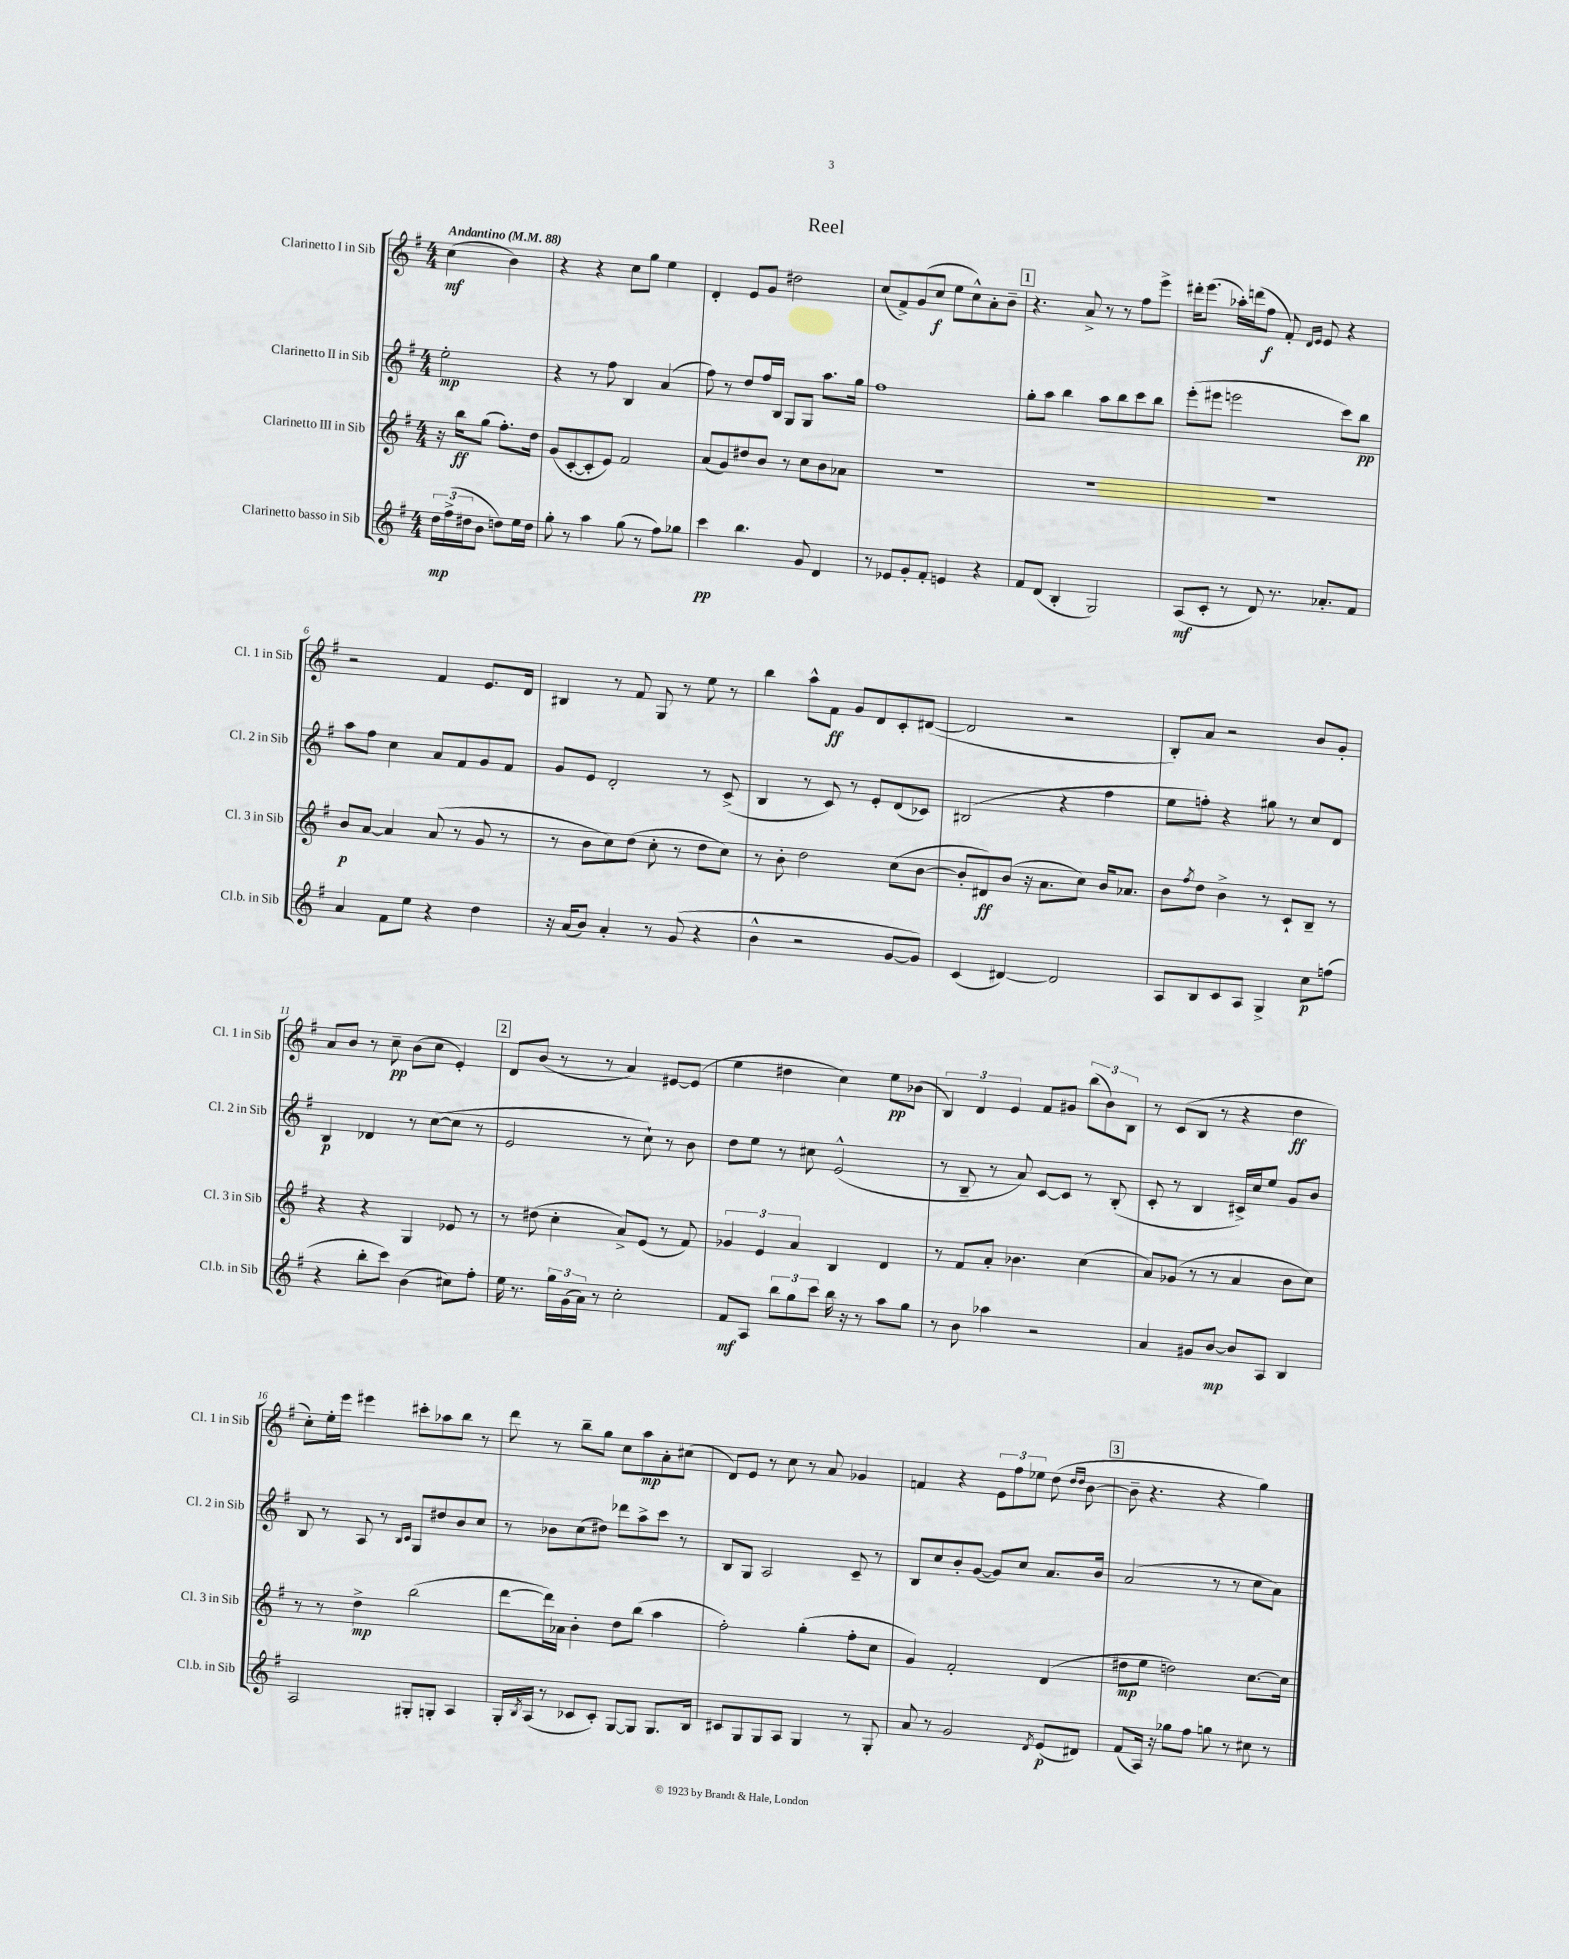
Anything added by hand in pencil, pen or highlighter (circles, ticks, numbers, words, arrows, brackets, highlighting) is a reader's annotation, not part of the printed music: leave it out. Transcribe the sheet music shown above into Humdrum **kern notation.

**kern	**dynam	**kern	**dynam	**kern	**dynam	**kern	**dynam
*part4	*part4	*part3	*part3	*part2	*part2	*part1	*part1
*staff4	*staff4	*staff3	*staff3	*staff2	*staff2	*staff1	*staff1
*I"Clarinetto basso in Sib	*	*I"Clarinetto III in Sib	*	*I"Clarinetto II in Sib	*	*I"Clarinetto I in Sib	*
*I'Cl.b. in Sib	*	*I'Cl. 3 in Sib	*	*I'Cl. 2 in Sib	*	*I'Cl. 1 in Sib	*
*clefG2	*	*clefG2	*	*clefG2	*	*clefG2	*
*k[f#]	*	*k[f#]	*	*k[f#]	*	*k[f#]	*
*M4/4	*	*M4/4	*	*M4/4	*	*M4/4	*
*MM88	*	*MM88	*	*MM88	*	*MM88	*
=	=	=	=	=	=	=	=
!	!	!	!	!	!	!LO:TX:a:B:t=Andantino	!
24dd\LL	mp	16r	.	2ee'\	mp	(4cc\	mf
(24ff#^\	.	.	.	.	.	.	.
.	.	16bb\KL	ff	.	.	.	.
24dd#X\J	.	.	.	.	.	.	.
8b\J	.	(8gg\J	.	.	.	.	.
8ddn\L)	.	8.ff#'\L)	.	.	.	4b\)	.
16ee\L	.	.	.	.	.	.	.
16dd\JJ	.	16dd\Jk	.	.	.	.	.
=1	=1	=1	=1	=1	=1	=1	=1
8gg'\	.	(8g/L	.	4r	.	4r	.
8r	.	[8c'/	.	.	.	.	.
4aa\	.	8c'/]	.	8r	.	4r	.
.	.	8e/J)	.	8ff#\	.	.	.
(8gg\	.	2f#/	.	4B/	.	8cc\L	.
8r	.	.	.	.	.	8gg\J	.
8ff#\L)	.	.	.	(4a/	.	4ee\	.
8gg-X\J	.	.	.	.	.	.	.
=2	=2	=2	=2	=2	=2	=2	=2
4ccc\	pp	(8a/L	.	8ff#\)	.	4d'/	.
.	.	8g/)	.	8r	.	.	.
4.bb\	.	8dd#X/	.	8dd/L	.	8e/L	.
.	.	8b/J	.	16ff#/L	.	8g/J	.
.	.	.	.	16B/JJ	.	.	.
.	.	8r	.	8G/L	.	2dd#X\	.
8g/	.	8cc\L	.	8G/J	.	.	.
4d/	.	8b\	.	8.aa\L	.	.	.
.	.	8a-X\J	.	.	.	.	.
.	.	.	.	16gg\Jk	.	.	.
=3	=3	=3	=3	=3	=3	=3	=3
8r	.	1r	.	1ff#	.	(8cc/L	.
8e-X/L	.	.	.	.	.	8f#^/)	.
8g'/	.	.	.	.	.	(8g/	.
8f#'/J	.	.	.	.	.	8cc/J	f
4en/	.	.	.	.	.	8ee\L	.
.	.	.	.	.	.	8cc^^\)	.
4r	.	.	.	.	.	8a'\	.
.	.	.	.	.	.	8b~\J	.
!!LO:REH:place=s1:t=1
=4	=4	=4	=4	=4	=4	=4	=4
8f#/L	.	1r	.	8gg'\L	.	4.r	.
(8d/J	.	.	.	8aa\J	.	.	.
4B'/	.	.	.	4bb\	.	.	.
.	.	.	.	.	.	8a^/	.
2G/)	.	.	.	8aa\L	.	8r	.
.	.	.	.	8bb\	.	8r	.
.	.	.	.	8ccc\	.	8ff#\L	.
.	.	.	.	8bb\J	.	8eee^\J	.
=5	=5	=5	=5	=5	=5	=5	=5
(8A/L	mf	1r	.	(8eee'\L	.	16ddd#X'\KL	.
.	.	.	.	.	.	(8.eee\J	.
8c'/J	.	.	.	8eee#X\J	.	.	.
8r	.	.	.	2eeen\	.	16aa-X'\LL)	.
.	.	.	.	.	.	(16dddn\J	.
8d/)	.	.	.	.	.	8ff#\J	f
8.r	.	.	.	.	.	8f#'/)	.
.	.	.	.	.	.	16qqd/LL	.
.	.	.	.	.	.	16qqe/JJ	.
.	.	.	.	.	.	8e/	.
8.a-X'/L	.	.	.	.	.	.	.
.	.	.	.	8ccc\L)	.	4r	.
8f#/J	.	.	.	8bb\J	pp	.	.
!!LO:LB:g=z
=6	=6	=6	=6	=6	=6	=6	=6
4a/	.	8b/L	p	8aa\L	.	2r	.
.	.	[8a/J	.	8ff#\J	.	.	.
8f#\L	.	4a/]	.	4cc\	.	.	.
8ee\J	.	.	.	.	.	.	.
4r	.	(8a/	.	8a/L	.	4f#/	.
.	.	8r	.	8f#/	.	.	.
4dd\	.	8g/	.	8g/	.	8.e/L	.
.	.	8r	.	8f#/J	.	.	.
.	.	.	.	.	.	16d/Jk	.
=7	=7	=7	=7	=7	=7	=7	=7
16r	.	8r	.	8g/L	.	4B#X/	.
(16a/KL	.	.	.	.	.	.	.
8b/J)	.	8b\L	.	8e/J	.	.	.
4a'/	.	8cc\)	.	2d'/	.	8r	.
.	.	(8dd\J	.	.	.	8f#/	.
8r	.	8cc'\	.	.	.	8G/	.
(8g/	.	8r	.	.	.	8r	.
4r	.	8dd\L	.	8r	.	8ee\	.
.	.	8cc\J)	.	(8c^/	.	8r	.
=8	=8	=8	=8	=8	=8	=8	=8
4b^^\	.	8r	.	4B/	.	4bb\	.
.	.	8b'\	.	.	.	.	.
2r	.	2dd\	.	8r	.	8aa^^\L	.
.	.	.	.	8c/)	.	8f#\J	ff
.	.	.	.	8r	.	8g/L	.
.	.	.	.	8e'/L	.	8d/	.
[8g/L	.	(8cc\L	.	(8d/	.	8c'/	.
8g/J])	.	[8b\J	.	8c-X/J)	.	([8d#X/J	.
=9	=9	=9	=9	=9	=9	=9	=9
(4c/	.	8b'/L]	.	(2B#X/	.	2d#/]	.
.	.	8d#X/)	ff	.	.	.	.
[4d#X/)	.	(8b/J	.	.	.	.	.
.	.	16r	.	.	.	.	.
.	.	8.a\L	.	.	.	.	.
2d#/]	.	.	.	4r	.	2r	.
.	.	8cc\J)	.	.	.	.	.
.	.	16b/KL	.	4ff#\	.	.	.
.	.	8.a-X/J	.	.	.	.	.
=10	=10	=10	=10	=10	=10	=10	=10
8A/L	.	8b\L	.	8ee\L	.	8B'/L)	.
.	.	8qff#/	.	.	.	.	.
8B/	.	8dd\J	.	8ffn'\J)	.	8a/J	.
8c/	.	4b^\	.	4r	.	2r	.
8A/J	.	.	.	.	.	.	.
4G^/	.	8r	.	8gg#X\	.	.	.
.	.	8c`/L	.	8r	.	.	.
8cc\L	p	8B~/J	.	8cc/L	.	8b/L	.
(8ffn\J	.	8r	.	8d/J	.	8g'/J	.
!!LO:LB:g=z
=11	=11	=11	=11	=11	=11	=11	=11
4r	.	4r	.	4B/	p	8a/L	.
.	.	.	.	.	.	8b/J	.
8bb'\L	.	4r	.	4d-X/	.	8r	.
8ccc\J)	.	.	.	.	.	8cc~\	pp
(4b\	.	4G/	.	8r	.	(8b\L	.
.	.	.	.	([8cc\L	.	8cc\J	.
8cc#X\L)	.	8e-X/	.	8cc\J]	.	4e'/)	.
8ff#'\J	.	8r	.	8r	.	.	.
!!LO:REH:place=s1:t=2
=12	=12	=12	=12	=12	=12	=12	=12
16ee\	.	8r	.	2e/	.	8d/L	.
8.r	.	.	.	.	.	.	.
.	.	(8dd#X\	.	.	.	(8b/J	.
24gg\LL	.	4cc'\	.	.	.	8r	.
(24g\	.	.	.	.	.	.	.
24a\JJ)	.	.	.	.	.	.	.
8r	.	.	.	.	.	8r	.
2cc'\	.	8a^/L)	.	8r	.	4a/)	.
.	.	(8e/J	.	8cc`\)	.	.	.
.	.	8r	.	8r	.	[8e#X/L	.
.	.	8f#/)	.	8b\	.	(8e#/J]	.
=13	=13	=13	=13	=13	=13	=13	=13
8f#/L	mf	6g-X/	.	8dd\L	.	4ee\	.
8A/J	.	.	.	8ee\J	.	.	.
.	.	6e/	.	.	.	.	.
12bb\L	.	.	.	8r	.	4dd#X\	.
12gg\	.	6a/	.	.	.	.	.
.	.	.	.	8cc#X\	.	.	.
12ccc\J	.	.	.	.	.	.	.
16bb\	.	4B/	.	(2e^^/	.	4cc\)	.
16r	.	.	.	.	.	.	.
8r	.	.	.	.	.	.	.
8aa\L	.	4d/	.	.	.	8ee\L	pp
8gg\J	.	.	.	.	.	(8b-X\J	.
=14	=14	=14	=14	=14	=14	=14	=14
8r	.	8r	.	8r	.	6B/)	.
8b\	.	8f#/L	.	8B~/	.	.	.
.	.	.	.	.	.	6d/	.
4aa-X\	.	8a'/J	.	8r	.	.	.
.	.	.	.	.	.	6e/	.
.	.	4.b-X\	.	8a/)	.	.	.
2r	.	.	.	[8c/L	.	8f#/L	.
.	.	.	.	8c/J]	.	8g#X/J	.
.	.	(4cc\	.	8r	.	(12bb\L	.
.	.	.	.	.	.	12b\)	.
.	.	.	.	(8B'/	.	.	.
.	.	.	.	.	.	12B\J	.
=15	=15	=15	=15	=15	=15	=15	=15
4a/	.	8a/L)	.	8c'/	.	8r	.
.	.	(8g-X/J	.	8r	.	(8c/L	.
8g#X/L	.	8r	.	4B/	.	8B/J	.
[8b/J	mp	8r	.	.	.	8r	.
8b/L]	.	4a/	.	16c#X^/LL)	.	4r	.
.	.	.	.	16cc/J	.	.	.
8A/J	.	.	.	8ee/J	.	.	.
4B/	.	8b\L	.	8g/L	.	4dd\	ff
.	.	8cc\J)	.	8b/J	.	.	.
!!LO:LB:g=z
=16	=16	=16	=16	=16	=16	=16	=16
2A/	.	8r	.	8B/	.	8cc'\L)	.
.	.	8r	.	8r	.	16ee'\L	.
.	.	.	.	.	.	16eee\JJ	.
.	.	4dd^\	mp	8A/	.	4eee#X\	.
.	.	.	.	8r	.	.	.
.	.	.	.	16qqB/LL	.	.	.
.	.	.	.	16qqc/JJ	.	.	.
8G#X'/L	.	(2bb\	.	8G/L	.	8ccc#X'\L	.
8Gn'/J	.	.	.	8dd#X/	.	8aa-X\	.
4A/	.	.	.	8b/	.	8bb\J	.
.	.	.	.	8cc/J	.	8r	.
=17	=17	=17	=17	=17	=17	=17	=17
16G'/LL	.	[8ddd\L	.	8r	.	8ddd\	.
8qB/	.	.	.	.	.	.	.
(16A/JJ	.	.	.	.	.	.	.
8r	.	16ddd\L])	.	8b-X\L	.	8r	.
.	.	16a-X\JJ	.	.	.	.	.
8c-X/L	.	4b'\	.	(8cc\	.	8bb~\L	.
8c-'/J)	.	.	.	8dd#X\J)	.	8gg\J	.
[8G/L	.	8dd\L	.	8ddd-X\L	.	8cc\L	.
8G/J]	.	(8bb\J	.	8aa^\	.	8aa\	mp
8.G/L	.	4aa\	.	8ccc\J	.	8a'\	.
.	.	.	.	8r	.	(8cc#X\J	.
16B/Jk	.	.	.	.	.	.	.
=18	=18	=18	=18	=18	=18	=18	=18
8c#X/L	.	2ff#'\)	.	8B/L	.	8d/L)	.
8G/	.	.	.	8G/J	.	8e/J	.
8G/	.	.	.	2A/	.	8r	.
8A/J	.	.	.	.	.	8cc\	.
4G/	.	(4gg'\	.	.	.	8r	.
.	.	.	.	.	.	8a/	.
8r	.	8ff#'\L	.	8c~/	.	4g-X/	.
8G'/	.	8cc\J	.	8r	.	.	.
=19	=19	=19	=19	=19	=19	=19	=19
8a/	.	4g/)	.	8B/L	.	4fn/	.
8r	.	.	.	8cc/	.	.	.
2g/	.	2f#'/	.	8b'/	.	4r	.
.	.	.	.	([8g/J	.	.	.
.	.	.	.	8g/L])	.	12e\L	.
.	.	.	.	.	.	12ff#\	.
.	.	.	.	8cc/J	.	.	.
.	.	.	.	.	.	12ee-X\J	.
8qd/	.	.	.	.	.	.	.
(8e/L	p	(4d/	.	8.a/L	.	(8dd\	.
.	.	.	.	.	.	16qqdd/LL	.
.	.	.	.	.	.	16qqdd/JJ	.
8d#X/J)	.	.	.	.	.	[8b\	.
.	.	.	.	16b/Jk	.	.	.
!!LO:REH:place=s1:t=3
=20	=20	=20	=20	=20	=20	=20	=20
(8f#/L	.	8dd#X\L	mp	(2a/	.	8b~\]	.
16A/Jk)	.	8ee\J	.	.	.	4.r	.
16r	.	.	.	.	.	.	.
8gg-X\L	.	2ddn\)	.	.	.	.	.
8ff#\J	.	.	.	.	.	.	.
8ggn\	.	.	.	8r	.	4r	.
8r	.	.	.	8r	.	.	.
8cc#X\	.	[8.cc\L	.	8cc\L	.	4gg\)	.
8r	.	.	.	8a\J)	.	.	.
.	.	16cc\Jk]	.	.	.	.	.
==	==	==	==	==	==	==	==
*-	*-	*-	*-	*-	*-	*-	*-
